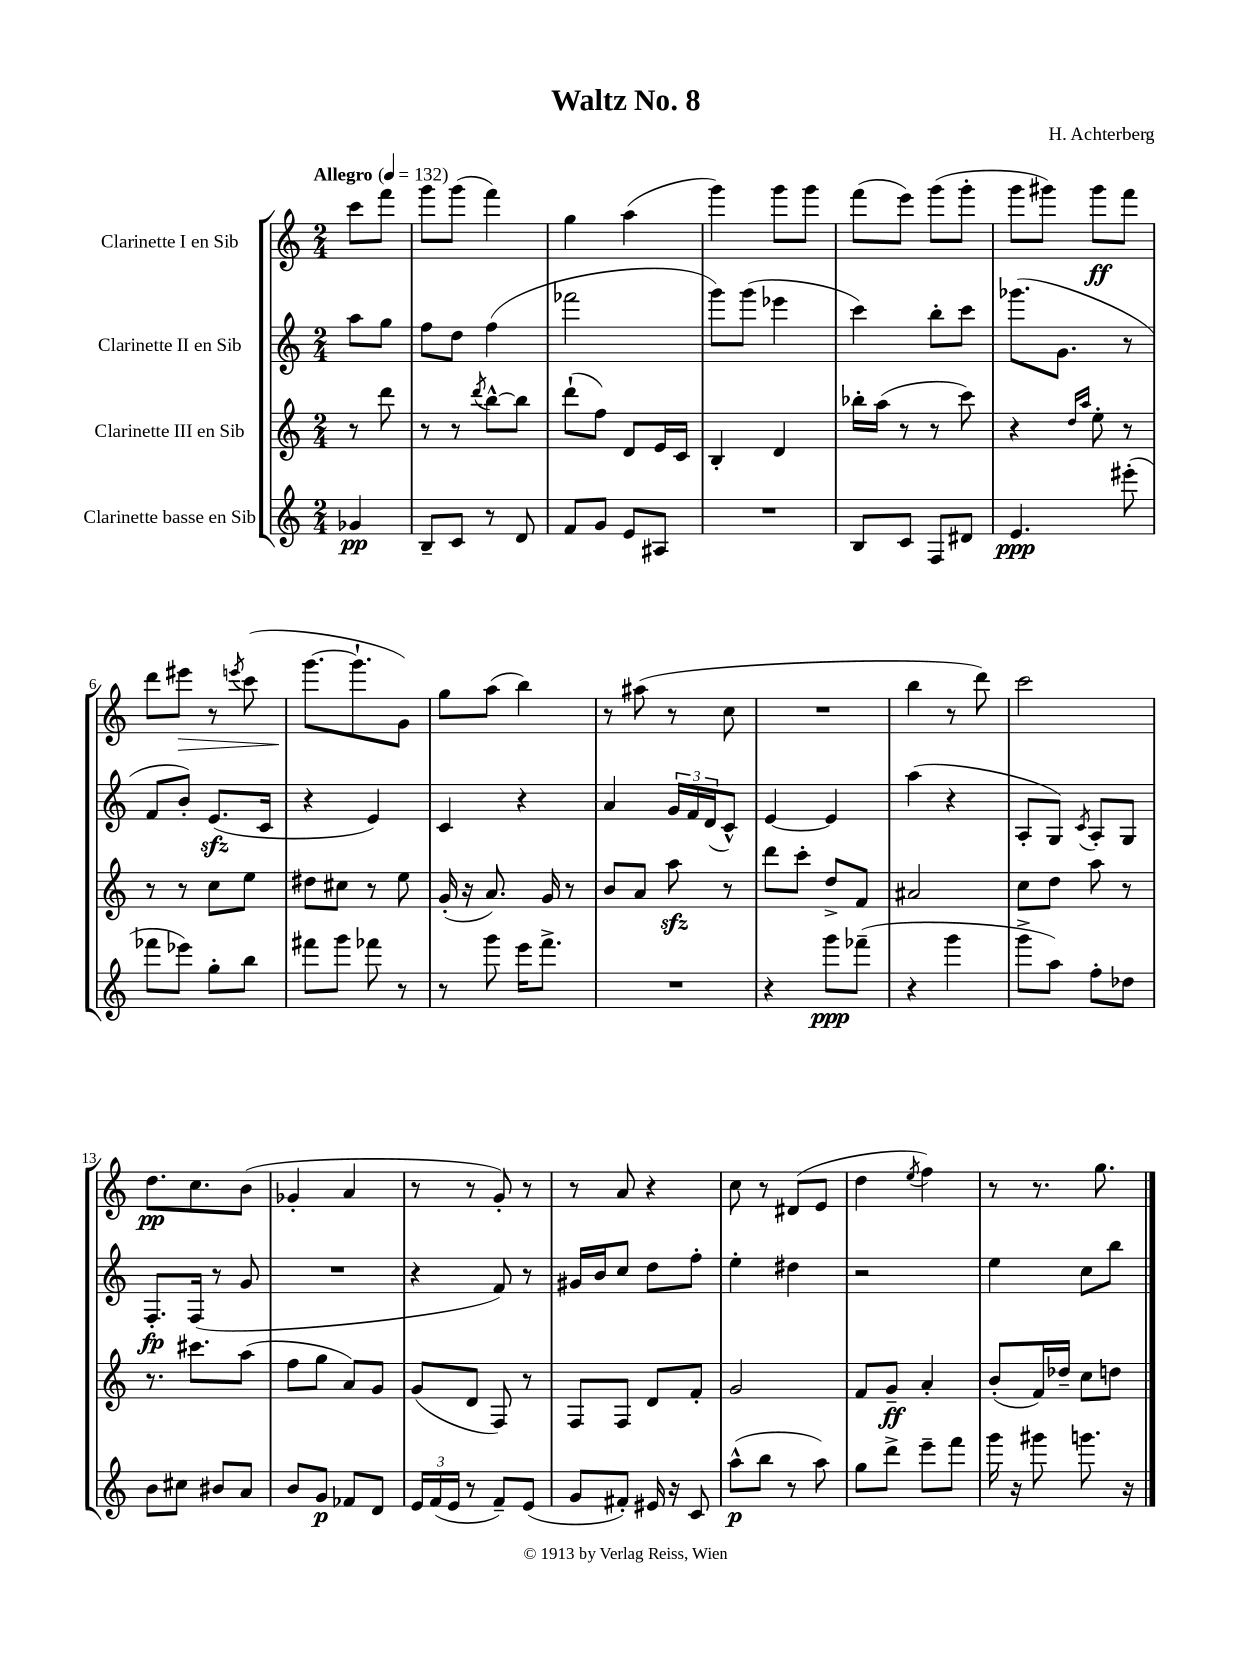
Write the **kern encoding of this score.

**kern	**dynam	**kern	**dynam	**kern	**dynam	**kern	**dynam
*part4	*part4	*part3	*part3	*part2	*part2	*part1	*part1
*staff4	*staff4	*staff3	*staff3	*staff2	*staff2	*staff1	*staff1
*I"Clarinette basse en Sib	*	*I"Clarinette III en Sib	*	*I"Clarinette II en Sib	*	*I"Clarinette I en Sib	*
*clefG2	*	*clefG2	*	*clefG2	*	*clefG2	*
*k[]	*	*k[]	*	*k[]	*	*k[]	*
*M2/4	*	*M2/4	*	*M2/4	*	*M2/4	*
*MM132	*	*MM132	*	*MM132	*	*MM132	*
=	=	=	=	=	=	=	=
!	!	!	!	!	!	!LO:TX:a:B:t=Allegro	!
4g-X/	pp	8r	.	8aa\L	.	8ccc\L	.
.	.	8ddd\	.	8gg\J	.	8fff\J	.
=1	=1	=1	=1	=1	=1	=1	=1
8B~/L	.	8r	.	8ff\L	.	8ggg\L	.
8c/J	.	8r	.	8dd\J	.	(8ggg\J	.
.	.	8qddd/	.	.	.	.	.
8r	.	[8bb^^\L	.	(4ff\	.	4fff\)	.
8d/	.	8bb\J]	.	.	.	.	.
=2	=2	=2	=2	=2	=2	=2	=2
8f/L	.	(8ddd`\L	.	2fff-X\	.	4gg\	.
8g/J	.	8ff\J)	.	.	.	.	.
8e/L	.	8d/L	.	.	.	(4aa\	.
8A#X/J	.	16e/L	.	.	.	.	.
.	.	16c/JJ	.	.	.	.	.
=3	=3	=3	=3	=3	=3	=3	=3
2r	.	4B'/	.	8ggg\L)	.	4ggg\)	.
.	.	.	.	(8ggg\J	.	.	.
.	.	4d/	.	4eee-X\	.	8ggg\L	.
.	.	.	.	.	.	8ggg\J	.
=4	=4	=4	=4	=4	=4	=4	=4
8B/L	.	16bb-X'\LL	.	4ccc\)	.	(8fff\L	.
.	.	(16aa\JJ	.	.	.	.	.
8c/J	.	8r	.	.	.	8eee\J)	.
8F/L	.	8r	.	8bb'\L	.	(8ggg\L	.
8d#X/J	.	8ccc\)	.	8ccc\J	.	8ggg'\J	.
=5	=5	=5	=5	=5	=5	=5	=5
4.e/	ppp	4r	.	(8.ggg-X\L	.	8ggg\L	.
.	.	.	.	.	.	8ggg#X\J)	.
.	.	.	.	8.g\J	.	.	.
.	.	16qqdd/LL	.	.	.	.	.
.	.	16qqaa/JJ	.	.	.	.	.
.	.	8ee'\	.	.	.	8ggg#\L	ff
(8eee#X'\	.	8r	.	8r	.	8fff\J	.
!!LO:LB:g=z
=6	=6	=6	=6	=6	=6	=6	=6
8fff-X\L	.	8r	.	8f/L	.	8ddd\L	.
!	!	!	!	!	!	!	!LO:HP:b
8eee-X\J)	.	8r	.	8b'/J)	.	8eee#X\J	>
8gg'\L	.	8cc\L	.	(8.ezz/L	.	8r	.
.	.	.	.	.	.	8qeeen/	.
8bb\J	.	8ee\J	.	.	.	(8ccc\	.
.	.	.	.	16c/Jk	.	.	.
=7	=7	=7	=7	=7	=7	=7	=7
8fff#X\L	.	8dd#X\L	.	4r	.	[8.ggg\L	.
8ggg\J	.	8cc#X\J	.	.	.	.	.
.	.	.	.	.	.	8.ggg`\]	]
8fff-X\	.	8r	.	4e/)	.	.	.
8r	.	8ee\	.	.	.	8g\J)	.
=8	=8	=8	=8	=8	=8	=8	=8
8r	.	(16g'/	.	4c/	.	8gg\L	.
.	.	16r	.	.	.	.	.
8ggg\	.	8.a/)	.	.	.	(8aa\J	.
16eee\KL	.	.	.	4r	.	4bb\)	.
8.fff^\J	.	16g/	.	.	.	.	.
.	.	8r	.	.	.	.	.
=9	=9	=9	=9	=9	=9	=9	=9
2r	.	8b/L	.	4a/	.	8r	.
.	.	8a/J	.	.	.	(8aa#X\	.
.	.	8aazz\	.	24g/LL	.	8r	.
.	.	.	.	24f/	.	.	.
.	.	.	.	(24d/J	.	.	.
.	.	8r	.	8c^^/J)	.	8cc\	.
=10	=10	=10	=10	=10	=10	=10	=10
4r	.	8ddd\L	.	[4e/	.	2r	.
.	.	8ccc'\J	.	.	.	.	.
8ggg\L	ppp	8dd^/L	.	4e/]	.	.	.
(8fff-X~\J	.	8f/J	.	.	.	.	.
=11	=11	=11	=11	=11	=11	=11	=11
4r	.	2a#X/	.	(4aa\	.	4bb\	.
4ggg\	.	.	.	4r	.	8r	.
.	.	.	.	.	.	8ddd\)	.
=12	=12	=12	=12	=12	=12	=12	=12
8ggg^\L	.	8cc\L	.	8A'/L	.	2ccc\	.
8aa\J)	.	8dd\J	.	8G/J)	.	.	.
.	.	.	.	8qc/	.	.	.
8ff'\L	.	8aa\	.	8A'/L	.	.	.
8dd-X\J	.	8r	.	8G/J	.	.	.
!!LO:LB:g=z
=13	=13	=13	=13	=13	=13	=13	=13
8b\L	.	8.r	.	8.F'/L	fp	8.dd\L	pp
8cc#X\J	.	.	.	.	.	.	.
.	.	8.ccc#X\L	.	(16F/Jk	.	8.cc\	.
8b#X/L	.	.	.	8r	.	.	.
8a/J	.	(8aa\J	.	8g/	.	(8b\J	.
=14	=14	=14	=14	=14	=14	=14	=14
8b/L	.	8ff\L	.	2r	.	4g-X'/	.
8g/J	p	8gg\J	.	.	.	.	.
8f-X/L	.	8a/L)	.	.	.	4a/	.
8d/J	.	8g/J	.	.	.	.	.
=15	=15	=15	=15	=15	=15	=15	=15
24e/LL	.	(8g/L	.	4r	.	8r	.
(24f/	.	.	.	.	.	.	.
24e/JJ	.	.	.	.	.	.	.
8r	.	8d/J	.	.	.	8r	.
8f~/L)	.	8F/)	.	8f/)	.	8g'/)	.
(8e/J	.	8r	.	8r	.	8r	.
=16	=16	=16	=16	=16	=16	=16	=16
8g/L	.	8F/L	.	16g#X/LL	.	8r	.
.	.	.	.	16b/J	.	.	.
8f#X'/J)	.	8F/J	.	8cc/J	.	8a/	.
16e#X/	.	8d/L	.	8dd\L	.	4r	.
16r	.	.	.	.	.	.	.
8c/	.	8f'/J	.	8ff'\J	.	.	.
=17	=17	=17	=17	=17	=17	=17	=17
(8aa^^\L	p	2g/	.	4ee'\	.	8cc\	.
8bb\J	.	.	.	.	.	8r	.
8r	.	.	.	4dd#X\	.	(8d#X/L	.
8aa\)	.	.	.	.	.	8e/J	.
=18	=18	=18	=18	=18	=18	=18	=18
8gg\L	.	8f/L	.	2r	.	4dd\	.
8ddd^\J	.	8g~/J	ff	.	.	.	.
.	.	.	.	.	.	8qee/	.
8eee~\L	.	4a'/	.	.	.	4ff\)	.
8fff\J	.	.	.	.	.	.	.
=19	=19	=19	=19	=19	=19	=19	=19
16ggg\	.	(8b'/L	.	4ee\	.	8r	.
16r	.	.	.	.	.	.	.
8ggg#X\	.	16f/L)	.	.	.	8.r	.
.	.	16dd-X~/JJ	.	.	.	.	.
8.gggn\	.	8cc\L	.	8cc\L	.	.	.
.	.	.	.	.	.	8.gg\	.
.	.	8ddn\J	.	8bb\J	.	.	.
16r	.	.	.	.	.	.	.
==	==	==	==	==	==	==	==
*-	*-	*-	*-	*-	*-	*-	*-
